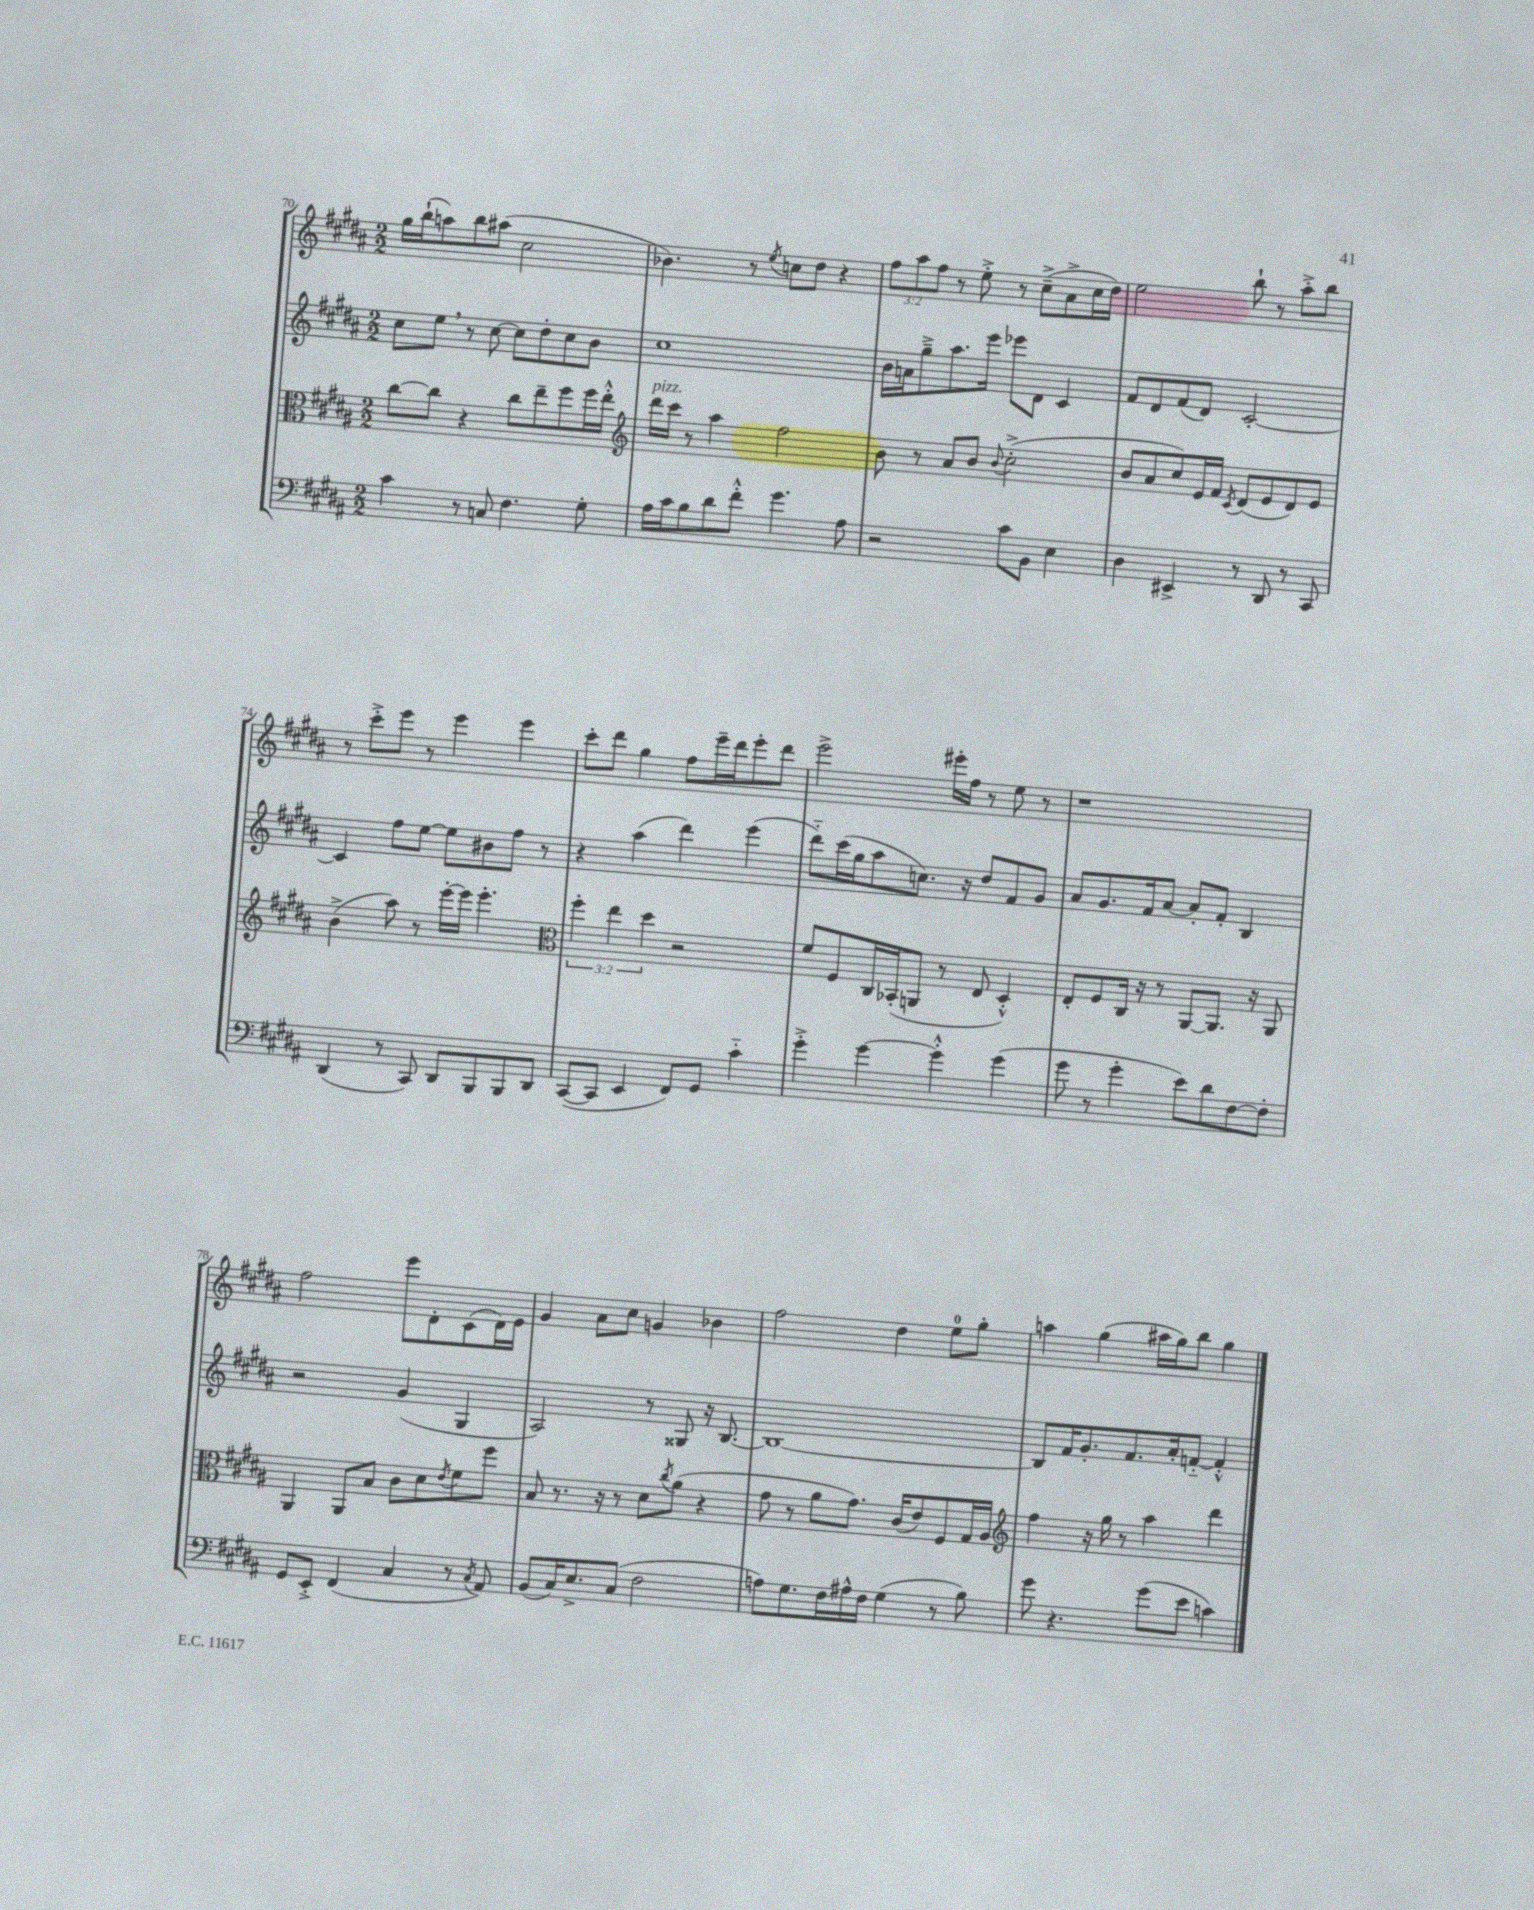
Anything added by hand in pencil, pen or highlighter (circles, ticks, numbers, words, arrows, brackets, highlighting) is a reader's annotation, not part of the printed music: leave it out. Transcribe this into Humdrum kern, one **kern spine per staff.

**kern	**kern	**kern	**kern
*staff4	*staff3	*staff2	*staff1
*clefF4	*clefC3	*clefG2	*clefG2
*k[f#c#g#d#a#]	*k[f#c#g#d#a#]	*k[f#c#g#d#a#]	*k[f#c#g#d#a#]
*M2/2	*M2/2	*M2/2	*M2/2
4c#	[8cc#	8cc#	16gg#
.	.	.	(16bb`
.	8cc#]	8ee	8aa)
8r	4r	8r	8bb
8C	.	[8cc#	(8aa#
4.F#	8cc#	8cc#]	2cc#
.	8ee~	8dd#'	.
.	8ff#	8cc#	.
8G#'	16ff#	8b	.
.	16ee'^^	.	.
=	=	=	=
*	*clefG2	*	*
16A#	16ddd#	1cc#	4.b-)
16c#	16ccc#	.	.
8B	8r	.	.
8d#	4aa#	.	.
8f#'^^	.	.	8r
.	.	.	8qee
4.g#	2ff#	.	8cc
.	.	.	8dd#
.	.	.	4r
8A#	.	.	.
=	=	=	=
2r	8b	16b	12ff#
.	.	16a	.
.	.	.	12aa#
.	8r	8gg#~^	.
.	.	.	12ff#
.	8a#	8.aa#	8r
.	8b	.	8ee'^
.	.	16eee	.
.	8qqb	.	.
8c#	(2cc#'^	8eee-	8r
8BB	.	8d#	(8cc#~^
4E	.	4c#	8a#^
.	.	.	16cc#
.	.	.	16dd#)
=	=	=	=
4D#	8b	8f#	2ee
.	8a#	8d#	.
4EE#^	8cc#)	(8f#	.
.	16e	8d#)	.
.	16f#	.	.
.	8qc#	.	.
8r	(8d#	[2c#'	8bb`
8DD#	8e	.	8r
8r	8d#)	.	8aa#'^
8CC#	8e	.	8bb
=	=	=	=
(4DD#	(4b^	4c#]	8r
.	.	.	8ccc#'^
8r	8aa#)	8ff#	8eee
8CC#)	8r	[8ee	8r
8DD#	[16eee'	8ee]	4eee
.	16eee]	.	.
8BBB	4.eee'	8b#	.
8BBB	.	8ff#	4eee
8DD#	.	8r	.
=	=	=	=
*	*clefC3	*	*
([8CC#	6ff#'	4r	8ccc#'
8CC#]	.	.	8ddd#
.	6ee	.	.
4EE	.	(4aa#	4gg#
.	6dd#	.	.
8FF#)	2r	4ddd#)	8ff#
8GG#	.	.	16eee~
.	.	.	16ddd#
4c#'~	.	(4eee	8eee'
.	.	.	8ddd#
=	=	=	=
4g#'^	8f#	8ddd#'~)	2eee^
.	8F#	(16ccc#	.
.	.	16gg#	.
[4g#	16C#	8aa#	.
.	(16BB-'	.	.
.	8AA	8.cc)	.
4g#'^^]	8r	.	16eee#'
.	.	16r	16ff#
.	8E	8dd#	8r
(4g#	4D#'^^)	8f#	8ee
.	.	8g#	8r
=	=	=	=
8g#	8E'	8a#	1r
8r	8F#	8.g#	.
4g#'	16C#	.	.
.	16r	16f#	.
.	8r	[8a#	.
8e)	[8AA#	8a#']	.
8d#	8.AA#]	8f#'	.
[8F#	.	4B	.
.	16r	.	.
8F#']	8AA#	.	.
=	=	=	=
8GG#	4AA#	2r	2ff#
8EE'^	.	.	.
(4FF#	8AA#	.	.
.	8B	.	.
4C#	8c#	(4g#	8eee
.	8d#	.	8d#'
.	8qe	.	.
8r	8f#	4G#	(8c#
8qC#	.	.	.
8AA#)	8ff#	.	16d#)
.	.	.	16e
=	=	=	=
(8BB	8B	2A#)	4g#
16C#)	8.r	.	.
8.E^	.	.	.
.	.	.	8a#
.	16r	.	.
(8C#	8r	.	8cc#
2F#	8d#	8r	4g
.	8qcc#	.	.
.	(8a#	8G##	.
.	4r	16r	4b-
.	.	[8.B	.
=	=	=	=
8A)	8g#	1B_	2ff#
8.G#	8r	.	.
.	8a#	.	.
16F#	.	.	.
16A#^^	8.g#)	.	.
16F#	.	.	.
(4G#	.	.	4dd#
.	(16c#	.	.
.	8e)	.	.
8r	8F#	.	8ee
8B)	16G#	.	8gg#'
.	16A#	.	.
=	=	=	=
*	*clefG2	*	*
8g#	4ff#	8B]	4aa
4.r	.	16f#	.
.	.	8.g#'	.
.	16r	.	(4gg#
.	16gg#	.	.
.	8r	8.f#	.
(8g#	4aa#	.	16aa#
.	.	16a#'	16gg#)
8e	.	[8f'~	8bb
4c)	4ddd#	4f'^^]	4gg#
==	==	==	==
*-	*-	*-	*-
